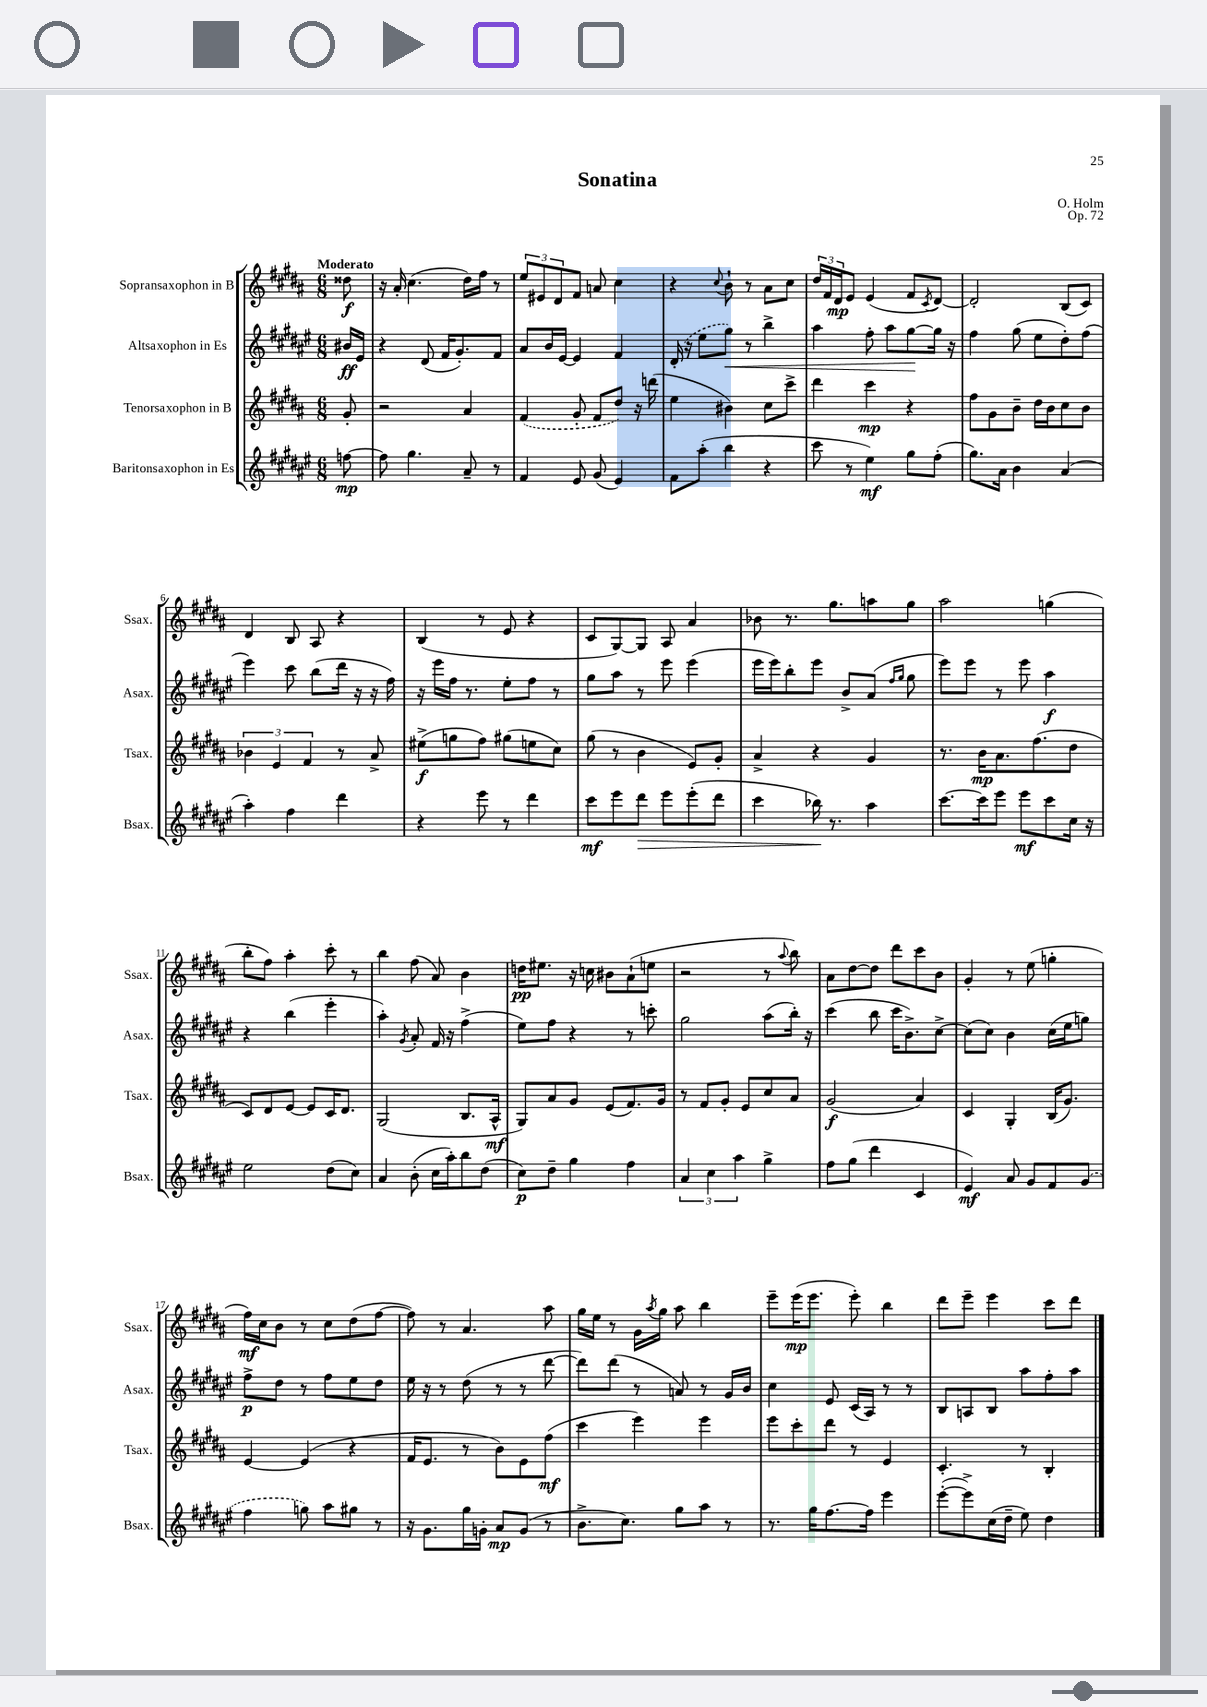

**kern	**kern	**kern	**kern
*staff4	*staff3	*staff2	*staff1
*clefG2	*clefG2	*clefG2	*clefG2
*k[f#c#g#d#a#e#]	*k[f#c#g#d#a#]	*k[f#c#g#d#a#e#]	*k[f#c#g#d#a#]
*M6/8	*M6/8	*M6/8	*M6/8
[8ff	8g#'	16b#	8dd##
.	.	16e#	.
=	=	=	=
8ff]	2r	4r	16r
.	.	.	16a#'
4.gg#	.	.	(4.cc#
.	.	(8d#	.
.	.	16f#	.
.	.	8.g#')	.
8a#~	4a#	.	16dd#)
.	.	.	16ff#
8r	.	8f#	8r
=	=	=	=
4f#	(4f#	8a#	12ee
.	.	.	12e#
.	.	16b	.
.	.	.	12d#
.	.	[16e#	.
8e#	8g#'	4e#]	8f#
(8g#	8f#	.	8a
4e#)	8dd#)	4f#	4cc#
.	16r	.	.
.	(16ddd	.	.
=	=	=	=
8f#	4ee	(16d#'	4r
.	.	16r	.
(8aa#'	.	8ee#	.
.	.	.	8qqcc#
4bb	4b#)	8gg#)	8b`
.	.	8r	8r
4r	8cc#	4bb^	8a#
.	8ccc#^	.	8cc#
=	=	=	=
8ccc#	4ddd#	4aa#	24dd#
.	.	.	24f#
.	.	.	24d#
8r	.	.	8e
4ee#)	4ccc#	8ff#'	(4e
.	.	8aa#	.
8gg#	4r	[8gg#	8f#
.	.	.	8qc#
(8ff#'	.	16gg#]	[8d#)
.	.	16r	.
=	=	=	=
8.gg#)	8ff#	4ff#	2d#']
.	8g#	.	.
16a#	.	.	.
4b	8b~	(8gg#	.
.	16dd#	8ee#	.
.	16b	.	.
(4a#	8cc#	8dd#')	(8B
.	8b	(8ff#	8c#)
=	=	=	=
4aa#')	6b-	4eee#)	4d#
.	6e	.	.
4ff#	.	8ccc#	8B
.	6f#	.	.
.	.	(8bb	8A#
4ddd#	8r	16ddd#	4r
.	.	16r	.
.	8a#^	16r	.
.	.	16ff#)	.
=	=	=	=
4r	(8ee#^	16r	(4B
.	.	16eee#	.
.	8gg	16ff#	.
.	.	8.r	.
8eee#	8ff#)	.	8r
8r	(8gg#	8ee#'	8e
4ddd#	8ee	8ff#	4r
.	8cc#)	8r	.
=	=	=	=
8ccc#	(8gg#	8gg#	8c#
8eee#	8r	8aa#	[8G#)
8ddd#	4b	8r	8G#]
8eee#	.	8eee#	8A#
(8eee#'	8e)	(4eee#	4a#
8ddd#	8g#'	.	.
=	=	=	=
4ccc#	4a#^	16eee#	8b-
.	.	16eee#)	.
.	.	8bb'	8.r
16bb-)	4r	8eee#	.
8.r	.	.	8.gg#
.	.	8b^	.
4aa#	4g#	(8a#	8aa
.	.	16qqff#	.
.	.	16qqgg#	.
.	.	8gg#	8gg#
=	=	=	=
[8.ccc#	8.r	8eee#)	2aa#
.	.	8eee#	.
16ccc#]	16b	.	.
8eee#	8.a#	8r	.
8eee#	.	8eee#	.
.	(8.ff#	.	.
8ccc#	.	4aa#	(4gg
16cc#	8dd#	.	.
16r	.	.	.
=	=	=	=
2ee#	8c#)	4r	8bb'
.	8d#	.	8ff#)
.	[8e	(4bb	4aa#'
.	8e]	.	.
(8dd#	16c#	4eee#'	8ccc#'
.	8.d#	.	.
8cc#)	.	.	8r
=	=	=	=
4a#	(2G#	4aa#')	4bb
.	.	8qg#	.
(8b'	.	8a#'	(8ff#
16cc#	.	16f#	8a#)
16aa#')	.	16r	.
8bb	8.B	(4ff#^	4b
(8dd#	.	.	.
.	16A#^^	.	.
=	=	=	=
8cc#)	8G#)	8ee#)	16dd
.	.	.	8.ee#
8dd#~	8a#	8ff#	.
4gg#	8g#	4r	16r
.	.	.	16cc
.	(8e	.	8b#
4ff#	8.f#)	8r	(8a#`
.	.	8ccc'	8ee
.	16g#	.	.
=	=	=	=
6a#	8r	2gg#	2r
.	8f#	.	.
6cc#	.	.	.
.	8g#'	.	.
6aa#	.	.	.
.	8e	.	.
4gg#^	8cc#	(8aa#	8r
.	.	.	8qqaa#
.	8a#	16bb')	8bb)
.	.	16r	.
=	=	=	=
8ff#	(2g#	(4ccc#	8a#
(8gg#	.	.	[8dd#
4ddd#	.	8bb	8dd#]
.	.	16ccc#	8ddd#
.	.	8.b^)	.
4c#	4a#)	.	8ccc#
.	.	[8cc#^	8b
=	=	=	=
4e#)	4c#	(8cc#]	4g#'
.	.	8cc#)	.
8a#	4G#'	4b	8r
8g#	.	.	(8ee
8f#	(16B	(16cc#	4gg'
.	8.g#)	16ee#	.
(8g#	.	8gg)	.
=	=	=	=
4ff#	[4e	8ff#^	16ff#)
.	.	.	16cc#
.	.	8dd#	8b
8gg)	(4e]	8r	8r
8aa#	.	8ff#	8cc#
8gg#	4r	8ee#	(8dd#
8r	.	8dd#	[8ff#
=	=	=	=
16r	16f#	16ee#	8ff#])
8.g#	8.e	16r	.
.	.	8r	8r
16gg#	8r	(8dd#	4.a#
16g'	.	.	.
8a#	8b)	8r	.
(8g	8e	8r	.
8r	(8ff#	[8ddd#	8aa#
=	=	=	=
8.b^	4ccc#	8ddd#])	16gg#
.	.	.	16ee
.	.	(8ddd#	8r
8.cc#)	.	.	.
.	4eee)	8r	16g#
.	.	.	8qaa#
.	.	.	16gg#
8gg#	.	8a)	8aa#
8aa#	4eee	8r	4bb
8r	.	16g#	.
.	.	16b	.
=	=	=	=
8.r	8eee	4cc#	8eee~
.	8ccc#'	.	(16eee
16gg#	.	.	8.eee
[8.ff#	8ddd#	8e#	.
.	8r	(16c#	8eee')
16ff#]	.	16A#)	.
4eee#	4e	8r	4bb
.	.	8r	.
=	=	=	=
([8eee#'	4.c#'	8B	8ddd#
8eee#^])	.	8A	8eee~
(16cc#	.	8B	4eee
16dd#~	.	.	.
8ee#)	8r	8aa#	.
4dd#	4B'	8ff#'	8ccc#
.	.	8aa#	8ddd#
==	==	==	==
*-	*-	*-	*-
